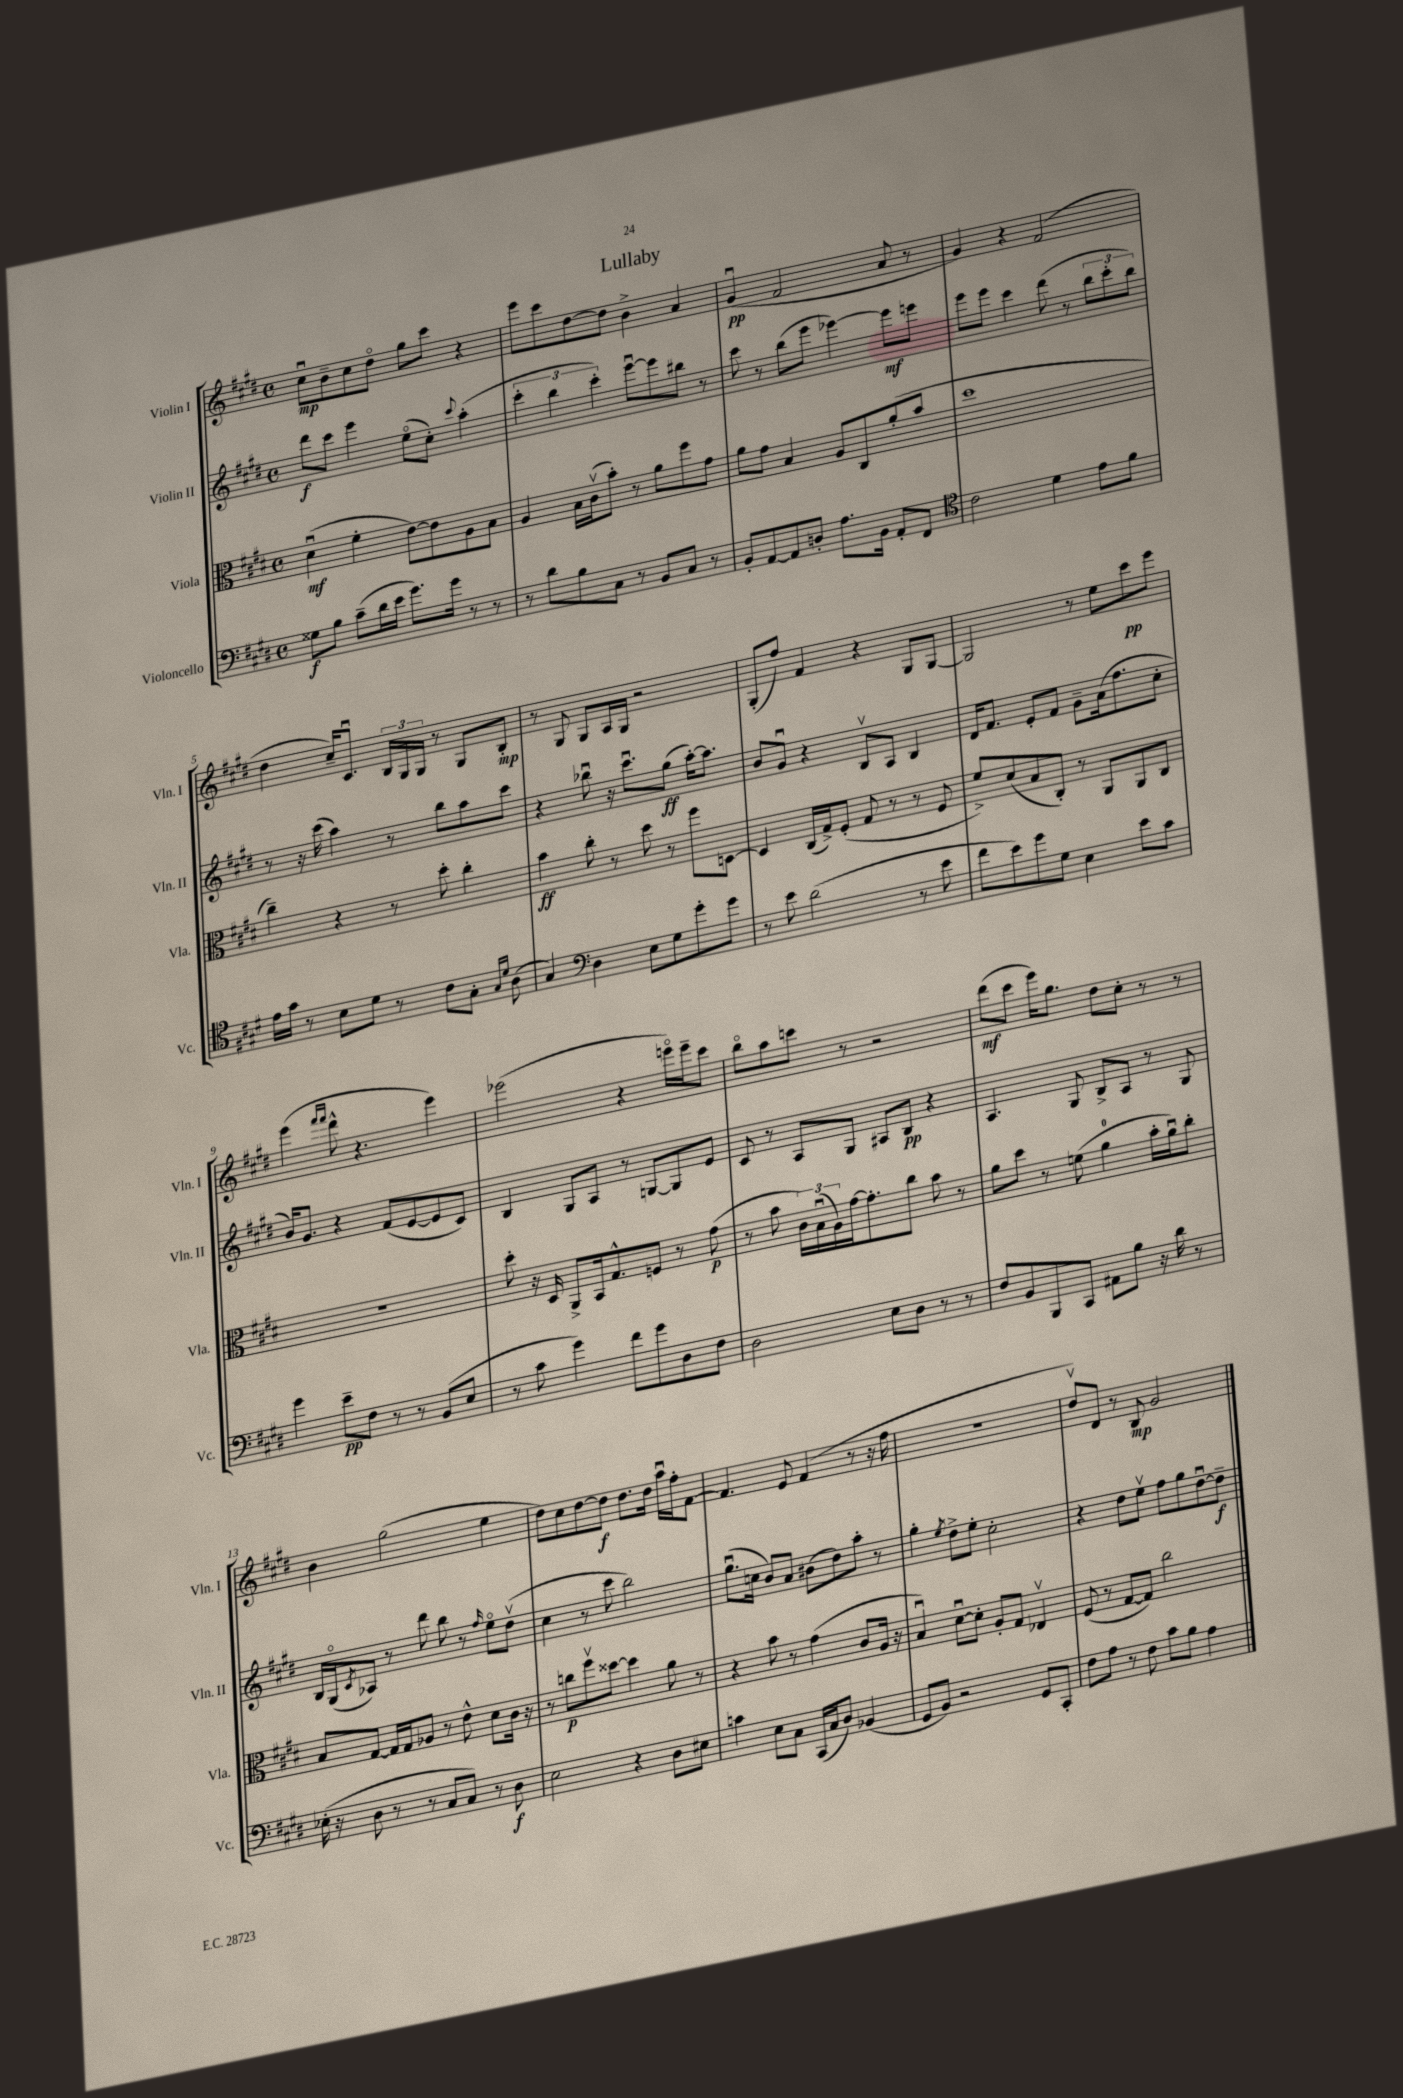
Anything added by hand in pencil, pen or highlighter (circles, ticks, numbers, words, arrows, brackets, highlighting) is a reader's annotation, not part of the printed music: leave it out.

**kern	**dynam	**kern	**dynam	**kern	**dynam	**kern	**dynam
*part4	*part4	*part3	*part3	*part2	*part2	*part1	*part1
*staff4	*staff4	*staff3	*staff3	*staff2	*staff2	*staff1	*staff1
*I"Violoncello	*	*I"Viola	*	*I"Violin II	*	*I"Violin I	*
*I'Vc.	*	*I'Vla.	*	*I'Vln. II	*	*I'Vln. I	*
*clefF4	*	*clefC3	*	*clefG2	*	*clefG2	*
*k[f#c#g#d#]	*	*k[f#c#g#d#]	*	*k[f#c#g#d#]	*	*k[f#c#g#d#]	*
*M4/4	*	*M4/4	*	*M4/4	*	*M4/4	*
*met(c)	*	*met(c)	*	*met(c)	*	*met(c)	*
=1	=1	=1	=1	=1	=1	=1	=1
8G##X\L	f	(4d#u\	mf	8ddd#\L	f	8cc#u\L	mp
8B\J	.	.	.	8ccc#\J	.	8b~\	.
(8c#~\L	.	4f#'\	.	4eee\	.	8cc#\	.
16d#\L	.	.	.	.	.	8dd#\J	.
16e\JJ	.	.	.	.	.	.	.
8.g#\L)	.	[8e\L)	.	(8ee\L	.	8gg#\L	.
.	.	8e\]	.	8cc#'\J)	.	8ccc#\J	.
16g#\Jk	.	.	.	.	.	.	.
.	.	.	.	8qqccc#/	.	.	.
8r	.	8A\	.	(4aa'\	.	4r	.
8r	.	8B\J	.	.	.	.	.
=2	=2	=2	=2	=2	=2	=2	=2
8r	.	4A/	.	6ccc#'\	.	8eee\L	.
8d#\L	.	.	.	.	.	8ccc#\	.
.	.	.	.	6bb\	.	.	.
8B\	.	16B\LL	.	.	.	[8dd#\	.
.	.	(16c#v\J	.	.	.	.	.
.	.	.	.	6ccc#'\)	.	.	.
8C#\J	.	8b'\J)	.	.	.	8dd#\J]	.
8r	.	8r	.	[8eeeu\L	.	4b^\	.
8BB/L	.	8a\L	.	8eee\]	.	.	.
8C#/J	.	8ff#\	.	8bb#X\J	.	4a/	.
8r	.	8g#\J	.	8r	.	.	.
=3	=3	=3	=3	=3	=3	=3	=3
8BB'/L	.	8a\L	.	8ccc#\	.	(4g#u/	pp
[8AA/	.	8g#\J	.	8r	.	.	.
8AA/]	.	4B/	.	(8bb\L	.	2f#/	.
8Dn'/J	.	.	.	8eee\J	.	.	.
8.A\L	.	8A/L	.	[4eee-X\)	.	.	.
.	.	8C#/	.	.	.	.	.
16BB\Jk	.	.	.	.	.	.	.
8AA'/L	.	(8a'/	.	8eee-\L]	mf	8a/	.
8FF#/J	.	8b/J	.	8eeen\J	.	8r	.
=4	=4	=4	=4	=4	=4	=4	=4
*clefC4	*	*	*	*	*	*	*
2c#\	.	1dd#	.	8eee\L	.	4g#/)	.
.	.	.	.	8eee\J	.	.	.
.	.	.	.	4ccc#\	.	4r	.
4d#\	.	.	.	(8ddd#\	.	(2f#/	.
.	.	.	.	8r	.	.	.
8e\L	.	.	.	12bb\L	.	.	.
.	.	.	.	12ccc#'\	.	.	.
8f#\J	.	.	.	.	.	.	.
.	.	.	.	12bb\J)	.	.	.
!!LO:LB:g=z
=5	=5	=5	=5	=5	=5	=5	=5
16e\LL	.	4cc#~\)	.	8r	.	4dd#\	.
16g#\JJ	.	.	.	.	.	.	.
8r	.	.	.	16r	.	.	.
.	.	.	.	(16ccc#\	.	.	.
8B\L	.	4r	.	4aa\)	.	16cc#~/KL)	.
.	.	.	.	.	.	8.c#u/J	.
8d#\J	.	.	.	.	.	.	.
8r	.	8r	.	8r	.	24B/LL	.
.	.	.	.	.	.	24G#/	.
.	.	.	.	.	.	24G#/JJ	.
8c#\L	.	8dd#'\	.	8bb\L	.	8r	.
8G#'\J	.	4cc#'\	.	8aa\	.	8G#/L	.
16qqG#/LL	.	.	.	.	.	.	.
16qqd#/JJ	.	.	.	.	.	.	.
(8A\	.	.	.	8ccc#\J	.	8B'/J	mp
=6	=6	=6	=6	=6	=6	=6	=6
4G#/)	.	4b\	ff	4r	.	8r	.
.	.	.	.	.	.	8G#/	.
*clefF4	*	*	*	*	*	*	*
4D#\	.	8cc#'\	.	8bb-Xu\	.	8G#/L	.
.	.	8r	.	16r	.	16A/L	.
.	.	.	.	8.ccc#u\L	.	16G#/JJ	.
8E\L	.	8dd#\	.	.	.	2r	.
8G#\	.	8r	.	(8gg#\J	ff	.	.
8g#'\	.	8ff#\L	.	[16aa'\KL)	.	.	.
.	.	.	.	8.aa\J]	.	.	.
8g#\J	.	[8Dn\J	.	.	.	.	.
=7	=7	=7	=7	=7	=7	=7	=7
8r	.	4D/]	.	8b/L	.	(8G#'/L	.
8e\	.	.	.	8g#u/J	.	8ff#/J)	.
(2d#\	.	(16C#/LL	.	4r	.	4f#/	.
.	.	16G#^/J)	.	.	.	.	.
.	.	(8F#'/J	.	.	.	.	.
.	.	8G#/	.	8Bv/L	.	4r	.
.	.	8r	.	8A/J	.	.	.
8r	.	8r	.	4B/	.	8G#/L	.
8e\	.	8F#/	.	.	.	[8G#/J	.
=8	=8	=8	=8	=8	=8	=8	=8
8f#\L	.	8f#^/L)	.	16d#/KL	.	2G#/]	.
.	.	.	.	8.f#/J	.	.	.
8e\)	.	(8d#/	.	.	.	.	.
8g#\	.	8B/	.	8e'/L	.	.	.
8G#\J	.	8C#'/J)	.	8f#/J	.	.	.
4E\	.	8r	.	8g#~\L	.	8r	.
.	.	8AA/L	.	(16a\k	.	8ee\L	.
.	.	.	.	8.ff#\	.	.	.
8e\L	.	8AA/	.	.	.	8ccc#\	pp
8c#\J	.	8C#/J	.	8cc#'\J	.	8eee\J	.
!!LO:LB:g=z
=9	=9	=9	=9	=9	=9	=9	=9
4g#\	.	1r	.	16b/KL)	.	(4eee\	.
.	.	.	.	8.g#/J	.	.	.
.	.	.	.	.	.	16qqfff#/LL	.
.	.	.	.	.	.	16qqfff#/JJ	.
8e~\L	pp	.	.	4r	.	8ddd#^^\	.
8F#\J	.	.	.	.	.	4.r	.
8r	.	.	.	(8f#/L	.	.	.
8r	.	.	.	[8e/	.	.	.
(8BB/L	.	.	.	8e/]	.	4eee\)	.
8E/J	.	.	.	8c#/J)	.	.	.
=10	=10	=10	=10	=10	=10	=10	=10
8r	.	8dd#'\	.	4B/	.	(2eee-X\	.
8c#\	.	16r	.	.	.	.	.
.	.	16D#/	.	.	.	.	.
4g#\)	.	8AA^/L	.	8G#/L	.	.	.
.	.	16BB/k	.	8A/J	.	.	.
.	.	8.G#^^/	.	.	.	.	.
8f#\L	.	.	.	8r	.	4r	.
8g#\	.	8Fn/J	.	[8Gn/L	.	.	.
8D#\	.	8r	.	8G/]	.	16eeen\LL)	.
.	.	.	.	.	.	16eee~\J	.
8F#\J	.	(8g#\	p	8e/J	.	8ccc#\J	.
=11	=11	=11	=11	=11	=11	=11	=11
2D#\	.	8r	.	8c#/	.	8bb\L	.
.	.	8b\	.	8r	.	8aa\	.
.	.	24c#\LL)	.	8A/L	.	8cccn\J	.
.	.	(24Bu\	.	.	.	.	.
.	.	24A\)	.	.	.	.	.
.	.	[16g#\J	.	8G#/J	.	8r	.
.	.	8.g#'\]	.	.	.	.	.
8E\L	.	.	.	8A#X/L	.	2r	.
8D#\J	.	8cc#\J	.	8B/J	pp	.	.
8r	.	8b\	.	4r	.	.	.
8r	.	8r	.	.	.	.	.
=12	=12	=12	=12	=12	=12	=12	=12
8F#/L	.	8a\L	.	4.A/	.	(8ddd#\L	mf
8BB/	.	8dd#\J	.	.	.	8ccc#\J	.
8BBB/	.	8r	.	.	.	16eee\KL)	.
.	.	.	.	.	.	8.gg#\J	.
8CC#/J	.	(8fn\	.	8G#/	.	.	.
8AA#X\L	.	4a\	.	8B^/L	.	8dd#\L	.
8B\J	.	.	.	8A/J	.	8cc#'\J	.
16r	.	16b'\LL	.	8r	.	8r	.
16d#\	.	16au\J)	.	.	.	.	.
8r	.	8cc#'\J	.	8G#/	.	8r	.
!!LO:LB:g=z
=13	=13	=13	=13	=13	=13	=13	=13
(16E-X'\	.	8B/L	.	16B/LL	.	4b\	.
16r	.	.	.	(16G#/J	.	.	.
.	.	.	.	8qc#/	.	.	.
8D#\	.	[8G#/J	.	8A-X/J)	.	.	.
8r	.	16G#/LL]	.	8r	.	(2gg#\	.
.	.	16G#/J	.	.	.	.	.
8r	.	8A-X/J	.	8ddd#\	.	.	.
8C#/L	.	8r	.	8bb\	.	.	.
8C#/J)	.	8e^^\	.	8r	.	.	.
.	.	.	.	16qqff#/	.	.	.
8r	.	8d#\L	.	8ee\L	.	4ee\	.
8D#\	f	16c#\Jk	.	(8dd#v\J	.	.	.
.	.	16r	.	.	.	.	.
=14	=14	=14	=14	=14	=14	=14	=14
2E\	.	8r	.	4cc#\	.	8dd#\L)	.
.	.	8ccn\L	p	.	.	8cc#\	.
.	.	8ff#v\	.	8r	.	[8dd#\	.
.	.	[8dd##X\J	.	8ccc#\	.	8dd#\J]	f
4r	.	4dd##\]	.	2bb\)	.	8.dd#\L	.
.	.	.	.	.	.	16dd#\Jk	.
8D#\L	.	8a\	.	.	.	16aau\LL	.
.	.	.	.	.	.	16ff#'\J	.
8E#X\J	.	8r	.	.	.	[8f#\J	.
=15	=15	=15	=15	=15	=15	=15	=15
4cn\	.	4r	.	(8.gg#u\L	.	4.f#/]	.
.	.	.	.	16ccn\Jk	.	.	.
8E\L	.	8b\	.	8b/L)	.	.	.
8C#\J	.	8r	.	8a/J	.	8e/	.
(16CC#/LL	.	(4g#\	.	(8b#X\L	.	(4f#/	.
16C#/J	.	.	.	.	.	.	.
8D#/J)	.	.	.	8dd#\)	.	.	.
(4BB-X/	.	8c#/L	.	8aa'\J	.	8r	.
.	.	16A/Jk	.	8r	.	16r	.
.	.	16r	.	.	.	16ff#\	.
=16	=16	=16	=16	=16	=16	=16	=16
8GG#/L	.	4Bu/)	.	4gg#'\	.	1r	.
8BB/J)	.	.	.	.	.	.	.
.	.	.	.	8qee/	.	.	.
2r	.	[8d#u\L	.	8dd#^\L	.	.	.
.	.	8d#'\J]	.	8ee'\J	.	.	.
.	.	8A'/L	.	2cc#'\	.	.	.
.	.	8G#/J	.	.	.	.	.
8GG#/L	.	4E-Xv/	.	.	.	.	.
8CC#'/J	.	.	.	.	.	.	.
=17	=17	=17	=17	=17	=17	=17	=17
8F#\L	.	(8F#/	.	4r	.	8dd#v/L)	.
8A\J	.	8r	.	.	.	8d#/J	.
8r	.	[8G#/L	.	8dd#\L	.	8r	.
8F#\	.	8G#/J])	.	8eev\J	.	8B/	mp
8c#\L	.	2cc#\	.	8ff#\L	.	2g#/	.
8B\J	.	.	.	8gg#\	.	.	.
4A\	.	.	.	[8dd#u\	.	.	.
.	.	.	.	8dd#~\J]	f	.	.
==	==	==	==	==	==	==	==
*-	*-	*-	*-	*-	*-	*-	*-
